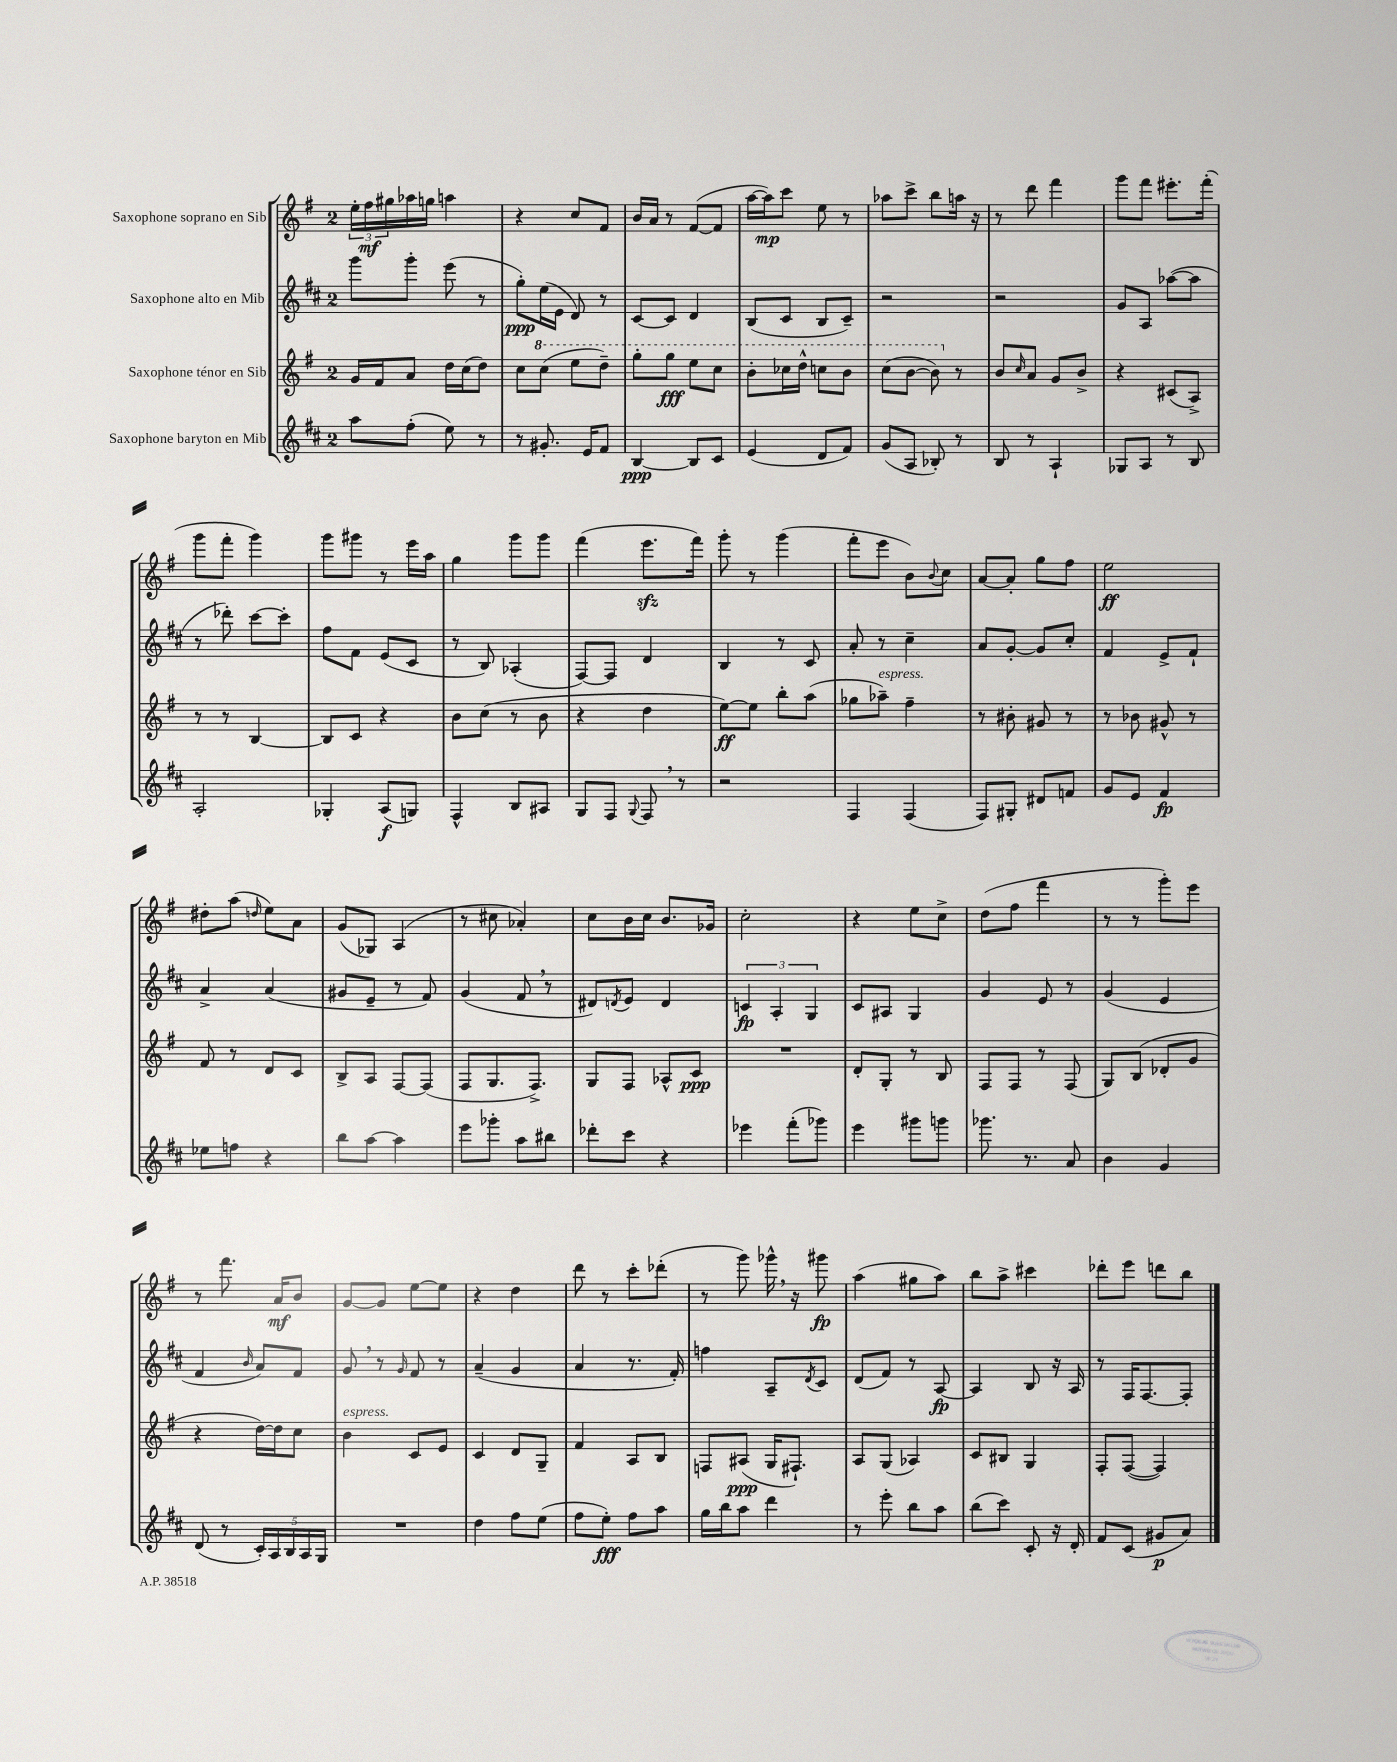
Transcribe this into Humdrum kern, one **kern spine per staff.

**kern	**kern	**kern	**kern
*staff4	*staff3	*staff2	*staff1
*clefG2	*clefG2	*clefG2	*clefG2
*k[f#c#]	*k[f#]	*k[f#c#]	*k[f#]
*M2/4	*M2/4	*M2/4	*M2/4
8aa	16g	8ggg	24ee'
.	.	.	24ff#
.	16f#	.	.
.	.	.	24gg#
(8ff#'	8a	8ggg'	16aa-
.	.	.	16gg
8ee)	16dd	(8eee	4aa
.	(16cc	.	.
8r	8dd)	8r	.
=	=	=	=
8r	8cc	8gg')	4r
8.g#'	(8ccc	(16ee	.
.	.	16e	.
.	8eee	8d)	8cc
16e	.	.	.
8f#	8ddd~)	8r	8f#
=	=	=	=
[4B	8ggg'	[8c#	16b
.	.	.	16a
.	8ggg	8c#]	8r
8B]	8eee	4d	([8f#
8c#	8ccc	.	8f#]
=	=	=	=
(4e	8bb'	(8B	[16aa
.	.	.	16aa])
.	16ccc-	8c#	8ccc
.	16ddd^^	.	.
8d	8ccc	8B	8ee
8f#)	8bb	8c#~)	8r
=	=	=	=
(8g	(8ccc	2r	8aa-
8A	[8bb	.	8ccc^
8B-')	8bb])	.	8bb
8r	8r	.	16aa
.	.	.	16r
=	=	=	=
8B	8b	2r	8r
.	16qqcc	.	.
8r	8a	.	8ddd
4A`	8g	.	4fff#
.	8b^	.	.
=	=	=	=
8G-	4r	8g	8ggg
8A	.	8A	8fff#
8r	(8c#	([8aa-	8.eee#'
8B	8A^)	8aa-]	.
.	.	.	(16fff#'
=	=	=	=
2A'	8r	8r	8ggg
.	8r	8ddd-')	8fff#'
.	[4B	[8ccc#	4ggg)
.	.	8ccc#']	.
=	=	=	=
4G-'	8B]	8ff#	8ggg
.	8c	8f#	8ggg#
(8A	4r	(8e	8r
8G)	.	8c#	16eee
.	.	.	16aa
=	=	=	=
4F#^^	8b	8r	4gg
.	(8cc	8B)	.
8B	8r	(4A-'	8ggg
8A#	8b	.	8ggg
=	=	=	=
8G	4r	[8F#)	(4fff#
8F#	.	8F#]	.
8qqG	.	.	.
8F#	4dd	4d	8.eee
8r	.	.	.
.	.	.	16fff#)
=	=	=	=
2r	[8ee)	4B	8ggg'
.	8ee]	.	8r
.	8bb'	8r	(4ggg
.	(8aa	8c#	.
=	=	=	=
4F#	8gg-	8a'	8fff#'
.	8aa-~)	8r	8eee
(4F#	4ff#~	4cc#~	8b)
.	.	.	8qqb
.	.	.	8cc
=	=	=	=
8F#)	8r	8a	[8a
8G#'	8b#'	[8g'	8a']
8d#	8g#	8g]	8gg
8f	8r	8cc#'	8ff#
=	=	=	=
8g	8r	4f#	2ee
8e	8b-	.	.
4f#	8g#^^	8e^	.
.	8r	8f#`	.
=	=	=	=
8ee-	8f#	4a^	8dd#'
8ff	8r	.	(8aa
.	.	.	16qqdd
4r	8d	(4a	8ee)
.	8c	.	8a
=	=	=	=
8bb	8B^	8g#	(8g
[8aa	8A	8e~	8G-)
4aa]	[8F#	8r	(4A
.	(8F#]	8f#)	.
=	=	=	=
8eee	8F#	(4g	8r
8ggg-'	8.G	.	8cc#
8aa	.	8f#	4a-')
.	8.F#^)	.	.
8bb#	.	8r	.
=	=	=	=
8ddd-'	8G	8d#)	8cc
.	.	8qd	.
8ccc#	8F#	8e	16b
.	.	.	16cc
4r	8A-^^	4d	8.b
.	8c	.	.
.	.	.	16g-
=	=	=	=
4eee-	2r	6c	2cc'
.	.	6A'	.
(8fff#'	.	.	.
.	.	6G	.
8ggg-)	.	.	.
=	=	=	=
4eee	8d'	8c#	4r
.	8G'	8A#	.
8ggg#	8r	4G	8ee
8ggg	8B	.	8cc^
=	=	=	=
8.ggg-	8F#	4g	(8dd
.	8F#	.	8ff#
8.r	.	.	.
.	8r	8e	4fff#
8a	(8F#	8r	.
=	=	=	=
4b	8G)	(4g	8r
.	(8B	.	8r
4g	8d-'	4e	8ggg')
.	8g	.	8eee
=	=	=	=
(8d	4r	4f#	8r
8r	.	.	8.fff#
.	.	16qqb	.
20c#')	[16dd)	8a)	.
20A	.	.	.
.	16dd]	.	16a
20B	.	.	.
.	8cc	8f#	8b
20A	.	.	.
20G	.	.	.
=	=	=	=
2r	4b	8g	[8g
.	.	8r	8g]
.	.	16qqg	.
.	8c	8f#	[8ee
.	8e	8r	8ee]
=	=	=	=
4dd	4c	(4a~	4r
8ff#	8d	4g	4dd
(8ee	8G~	.	.
=	=	=	=
8ff#	4f#	4a	8ddd
8ee')	.	.	8r
8ff#	8A	8.r	8ccc'
8aa	8B	.	(8ddd-'
.	.	16f#')	.
=	=	=	=
16gg	8F	4ff	8r
16bb	.	.	.
8aa	(8A#	.	8ggg)
4ddd	16G	8A~	16ggg-^^
.	8.F#`)	.	16r
.	.	8qd	.
.	.	8c#	8ggg#
=	=	=	=
8r	8A	(8d	(4aa
8eee'	(8G	8f#)	.
8bb	4A-)	8r	8gg#
8aa	.	[8A	8aa)
=	=	=	=
(8bb	8c	4A]	8bb
8ccc#)	8B#	.	8aa^
8c#'	4G	8B	4ccc#
16r	.	16r	.
16d'	.	16A	.
=	=	=	=
8f#	8F#'	8r	8ddd-'
(8c#	([8F#	16F#	8eee
.	.	[8.F#	.
8g#	4F#])	.	8ddd
8a)	.	8F#']	8bb
==	==	==	==
*-	*-	*-	*-
